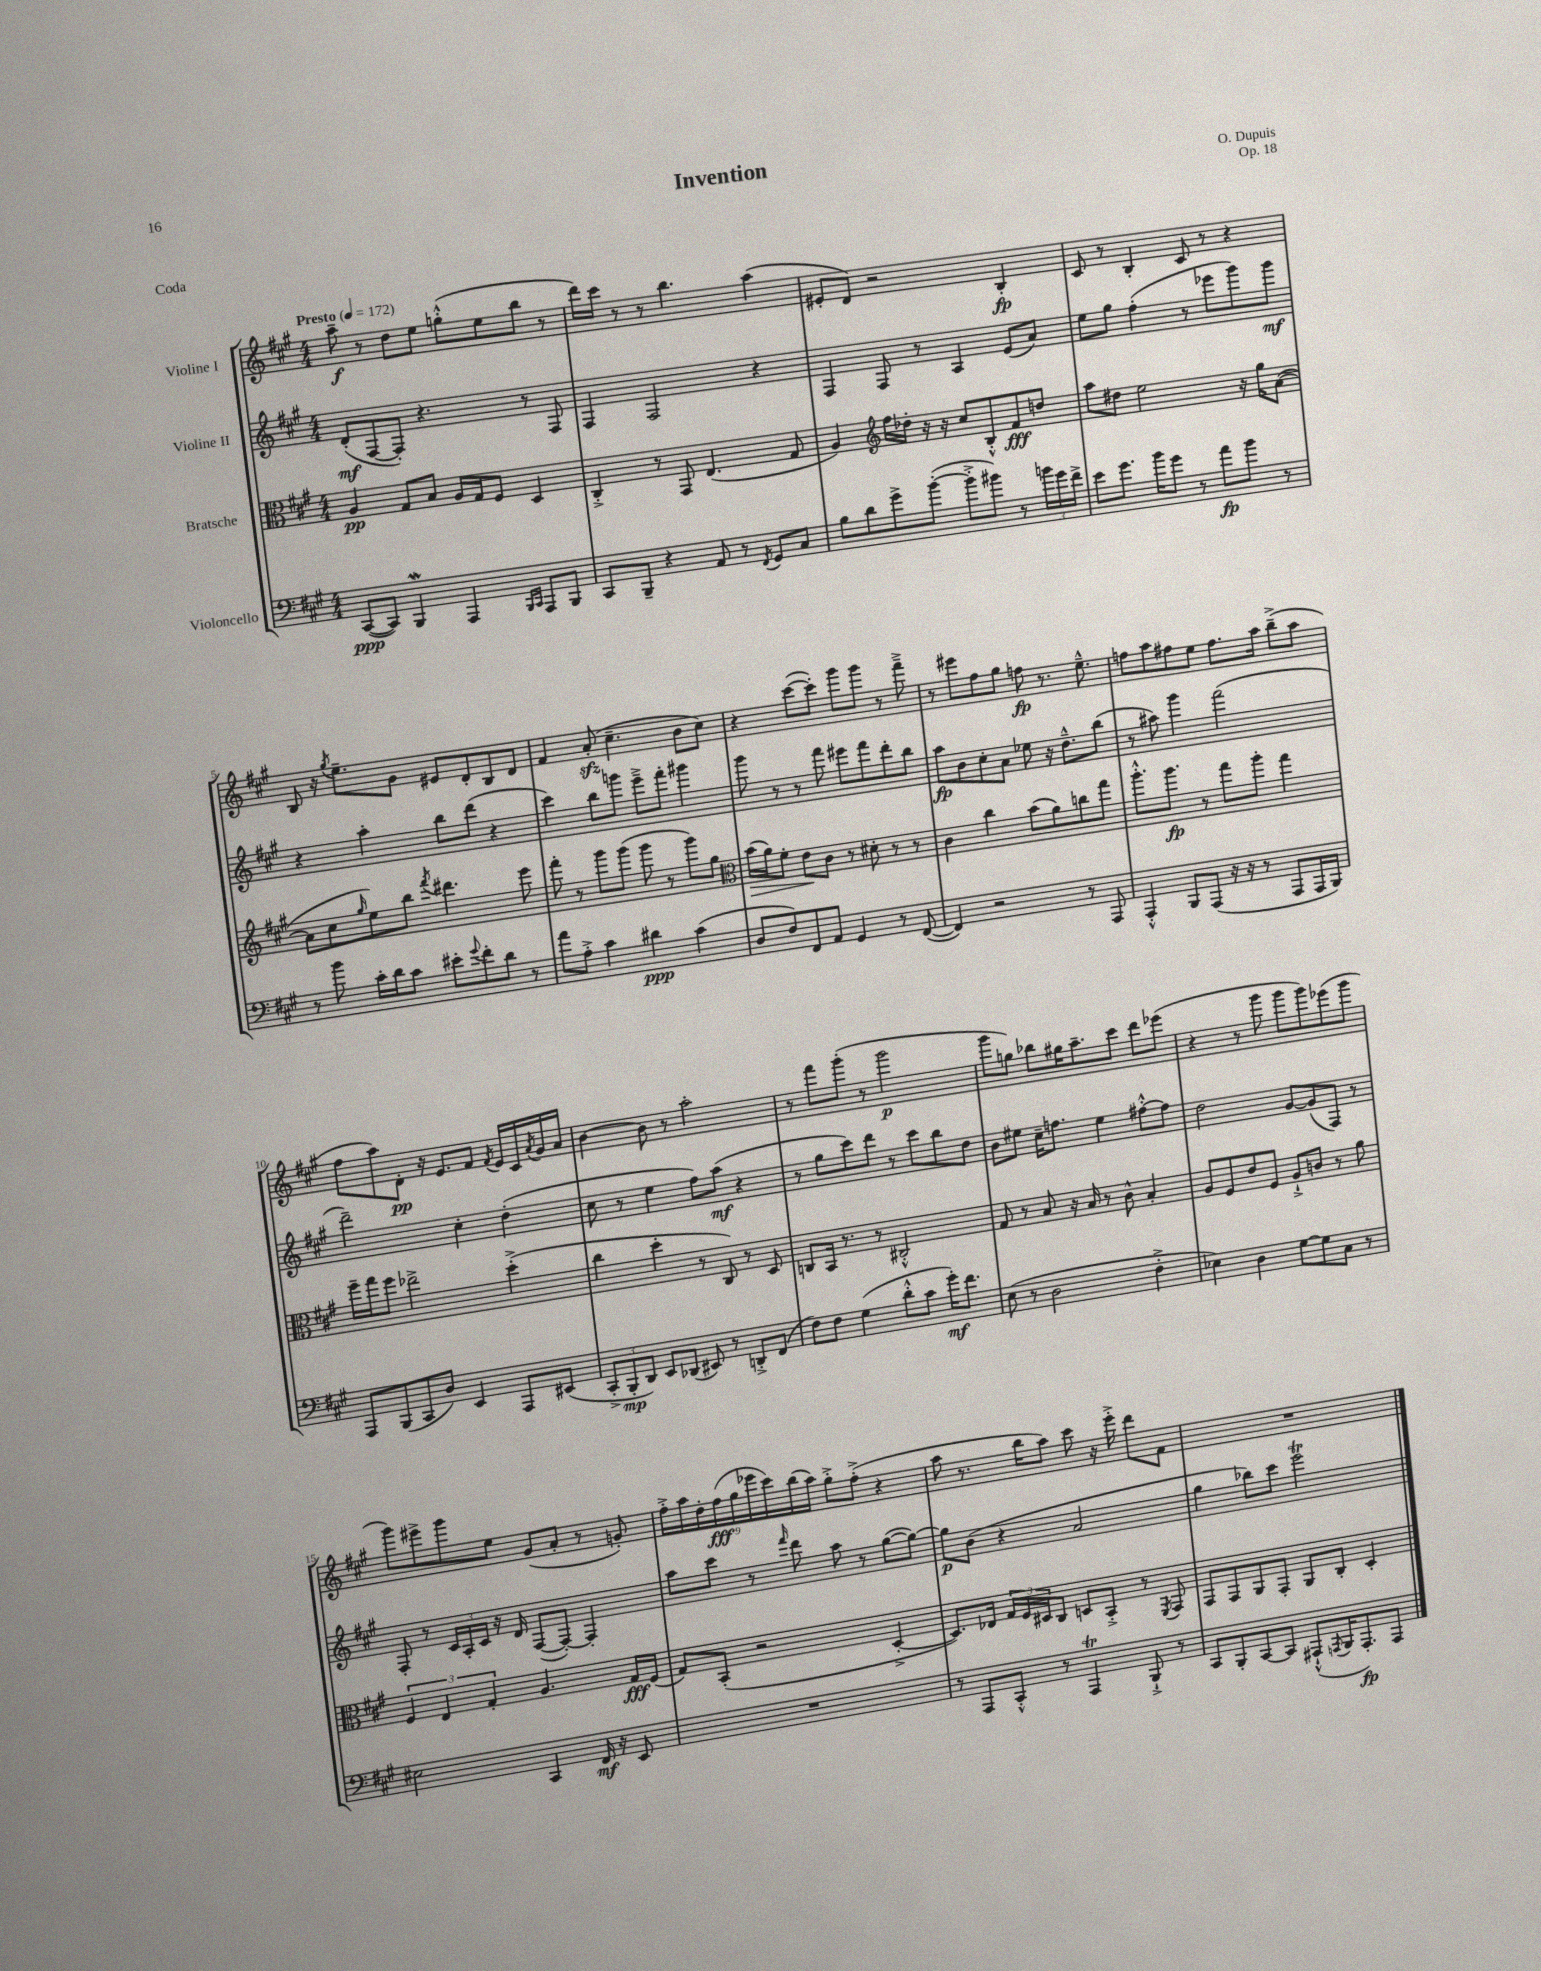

**kern	**kern	**kern	**kern
*staff4	*staff3	*staff2	*staff1
*clefF4	*clefC3	*clefG2	*clefG2
*k[f#c#g#]	*k[f#c#g#]	*k[f#c#g#]	*k[f#c#g#]
*M4/4	*M4/4	*M4/4	*M4/4
*MM172	*MM172	*MM172	*MM172
([8CC#	4A	(8d'	8aa~
8CC#])	.	[8F#	8r
4BBB	8G#	8F#'])	8dd
.	8B	4.r	8ee
4AAA	16A	.	(8gg'^^
.	16G#	.	.
.	8F#	.	8ee
16qqBBB	.	.	.
16qqCC#	.	.	.
8AAA	4D	8r	8bb
8BBB	.	8F#	8r
=	=	=	=
8CC#	4C#'^	4F#	16ddd)
.	.	.	16ccc#
8BBB~	.	.	8r
4r	8r	2F#	8r
.	8GG#	.	4.bb
8AA	(4.E	.	.
8r	.	.	.
8qFF#	.	.	.
8GG#	.	4r	(4aa
8C#	8G#	.	.
=	=	=	=
8B	4A)	4F#	8e#'
8d	.	.	8d)
*	*clefG2	*	*
8g#^	16ff#	8F#	2r
.	16dd-'	.	.
([8b'	16r	8r	.
.	16r	.	.
8b'^]	8cc#	4A	.
8b#)	8B'^^	.	.
8r	8f#	(8e	4B'
24b	8dd	8a)	.
24g#	.	.	.
24f#^	.	.	.
=	=	=	=
8e	8aa	8ee	8c#
8.g#	8dd#	8gg#	8r
.	2ee	(4ff#'	4B'
16b	.	.	.
8g#	.	.	.
8r	.	8r	8c#
8a	.	8eee-	8r
8b	16r	8ggg#)	4r
.	16gg#	.	.
8r	([8a	8ggg#	.
=	=	=	=
8r	8a]	4r	8B
8b	8cc#	.	16r
.	.	.	8qgg#
.	.	.	8.ee~
.	16qqgg#	.	.
16c#'	8ee)	4aa'	.
16d	.	.	.
8c#	8bb	.	8g#
.	8qfff#	.	.
8e#'	4.ddd#	8bb	8e#
8qqg#	.	.	.
8f#'	.	(8ddd	8d'
8d	.	4r	8B
8r	8eee	.	8d
=	=	=	=
8a	8fff#'	4ccc#)	4f#
8A'^	8r	.	.
4c#	8ggg#	8bb	(8a'
.	(8ggg#	8ggg	4.cc#~
4d#	8ggg#	8eee~^	.
.	8r	8fff#'	.
(4c#	8ggg#)	4ggg#	8b
.	8gg#	.	8cc#)
=	=	=	=
*	*clefC3	*	*
8D	(16b	8ggg#	4r
.	16a)	.	.
8F#)	8f#'	8r	.
8FF#	8e	8r	([8ccc#
8AA	8c#	8fff#	8ccc#'])
4GG#	8r	8eee#	8ggg#
.	8d#'	8fff#	8ggg#
8r	8r	8ddd'	8r
([8FF#	8r	8bb	8fff#~^
=	=	=	=
4FF#])	4c#	8aa	8r
.	.	8b	8eee#
2r	4cc#	8cc#'	8ff#
.	.	8a	8gg#
.	(8b	8ee-	8ff
.	8a)	16r	8.r
.	.	8.dd~^^	.
8r	8cc	.	.
.	.	.	8.ee~^^
8AAA	8gg#	(8bb	.
=	=	=	=
4AAA'^^	8.aa'^^	8r	8ff
.	.	8aa#)	8aa
.	8.aa	.	.
8BBB	.	4ggg#	8ff#
(8AAA	8r	.	8ee
16r	8gg#	(2fff#	8.ff#
16r	.	.	.
8r	8aa'	.	.
.	.	.	16aa
8AAA	4gg#	.	(8bb~^
16AAA	.	.	8aa
16BBB)	.	.	.
=	=	=	=
8AAA	16ff#~	2ddd~)	8ff#
.	16gg#	.	.
(8BBB	8ff#	.	8aa)
8CC#	2ee-^	.	8d'
8D)	.	.	16r
.	.	.	8.e
4EE	.	4cc#'	.
.	.	.	8f#
.	.	.	8qf#
8AAA	(4dd'^	(4dd'	16e
.	.	.	16c#
.	.	.	8qa
(8EE#	.	.	16g#
.	.	.	16a
=	=	=	=
12CC#'^	4cc#	8cc#	[4b
12BBB'	.	.	.
.	.	8r	.
12DD)	.	.	.
8EE	4dd'	4ee	8b]
(8DD-	.	.	8r
8EE#)	8r	8ff#)	2aa'
8r	8C#)	(8aa	.
8DD'^	8r	4r	.
(8FF#	8D	.	.
=	=	=	=
8F#)	8C	8r	8r
8F#	16BB	8gg#	8fff#
.	8.r	.	.
(4G#	.	8ccc#)	(8ggg#'
.	8r	8ddd	8r
8d'^^	2C#'^^	8r	2ggg#
8c#	.	8ccc#	.
16g#')	.	8bb	.
8.f#	.	.	.
.	.	8dd	.
=	=	=	=
(8E	8G#	8b	8ggg#
8r	8r	8ee#	8gg)
2D	8B	16cc#~	8bb-
.	.	8.ff	.
.	16r	.	16gg#
.	16B	.	8.aa~
.	8r	4ee#	.
.	8c#^^	.	8ccc#
4F#'^	4B'	[8ff#'^^	8ddd
.	.	8ff#]	(8eee-
=	=	=	=
4E-)	8A	2dd	4r
.	8F#	.	.
4D	8e	.	8r
.	8F#	.	8ggg#
[8G#	8A`^	[8g#	8ggg#
8G#]	8c	(8g#]	8ggg#)
8C#	8r	8F#)	(8eee-
8r	8a	8r	8ggg#
=	=	=	=
2E#	6F#	8F#'	8ggg#)
.	.	8r	8eee#^
.	6E	.	.
.	.	24c#	8ggg#
.	.	24A'	.
.	6G#'	24c#	.
.	.	16r	8ee
.	.	16d	.
4CC#	4.A	([8F#	(8g#
.	.	8F#'_)	8a'
16FF#	.	4F#']	8r
16r	.	.	.
8EE	16G#	.	8g')
.	(16F#	.	.
=	=	=	=
1r	8G#)	8aa	18ff#'^
.	.	.	18aa
.	.	.	18dd'
.	(8BB'	8ccc#	.
.	.	.	(18ff#
.	.	.	18gg#
.	2r	8r	.
.	.	.	18eee-
.	.	.	18ccc#)
.	.	16qqfff#	.
.	.	8ddd	.
.	.	.	(18bb
.	.	.	18aa)
.	.	8aa	8gg#'^
.	.	8r	(8ff#'^
.	[4D'^	([8gg#	4r
.	.	8gg#_)	.
=	=	=	=
8r	8.D])	8gg#]	8aa
8AAA	.	(8b	8.r
.	16E-	.	.
8CC#'^^	24G#	4r	.
.	24F#	.	.
.	.	.	16bb
.	24D#	.	.
8r	8C#	.	8aa)
4AAA	8D	2a	8ccc#
.	8BB'^	.	16r
.	.	.	16eee'^
8BBB`^	8r	.	8ddd
.	8qFF#	.	.
8r	8GG#	.	8f#
=	=	=	=
8CC#	8GG#	4gg#	1r
8BBB'	8GG#	.	.
[8CC#	8AA	8bb-)	.
8CC#]	8GG#'	8ccc#	.
(8AAA#`^^	8AA	2eee	.
8qAAA	.	.	.
16BBB	8C#'	.	.
8.AAA')	.	.	.
.	4D'	.	.
8AAA	.	.	.
==	==	==	==
*-	*-	*-	*-
